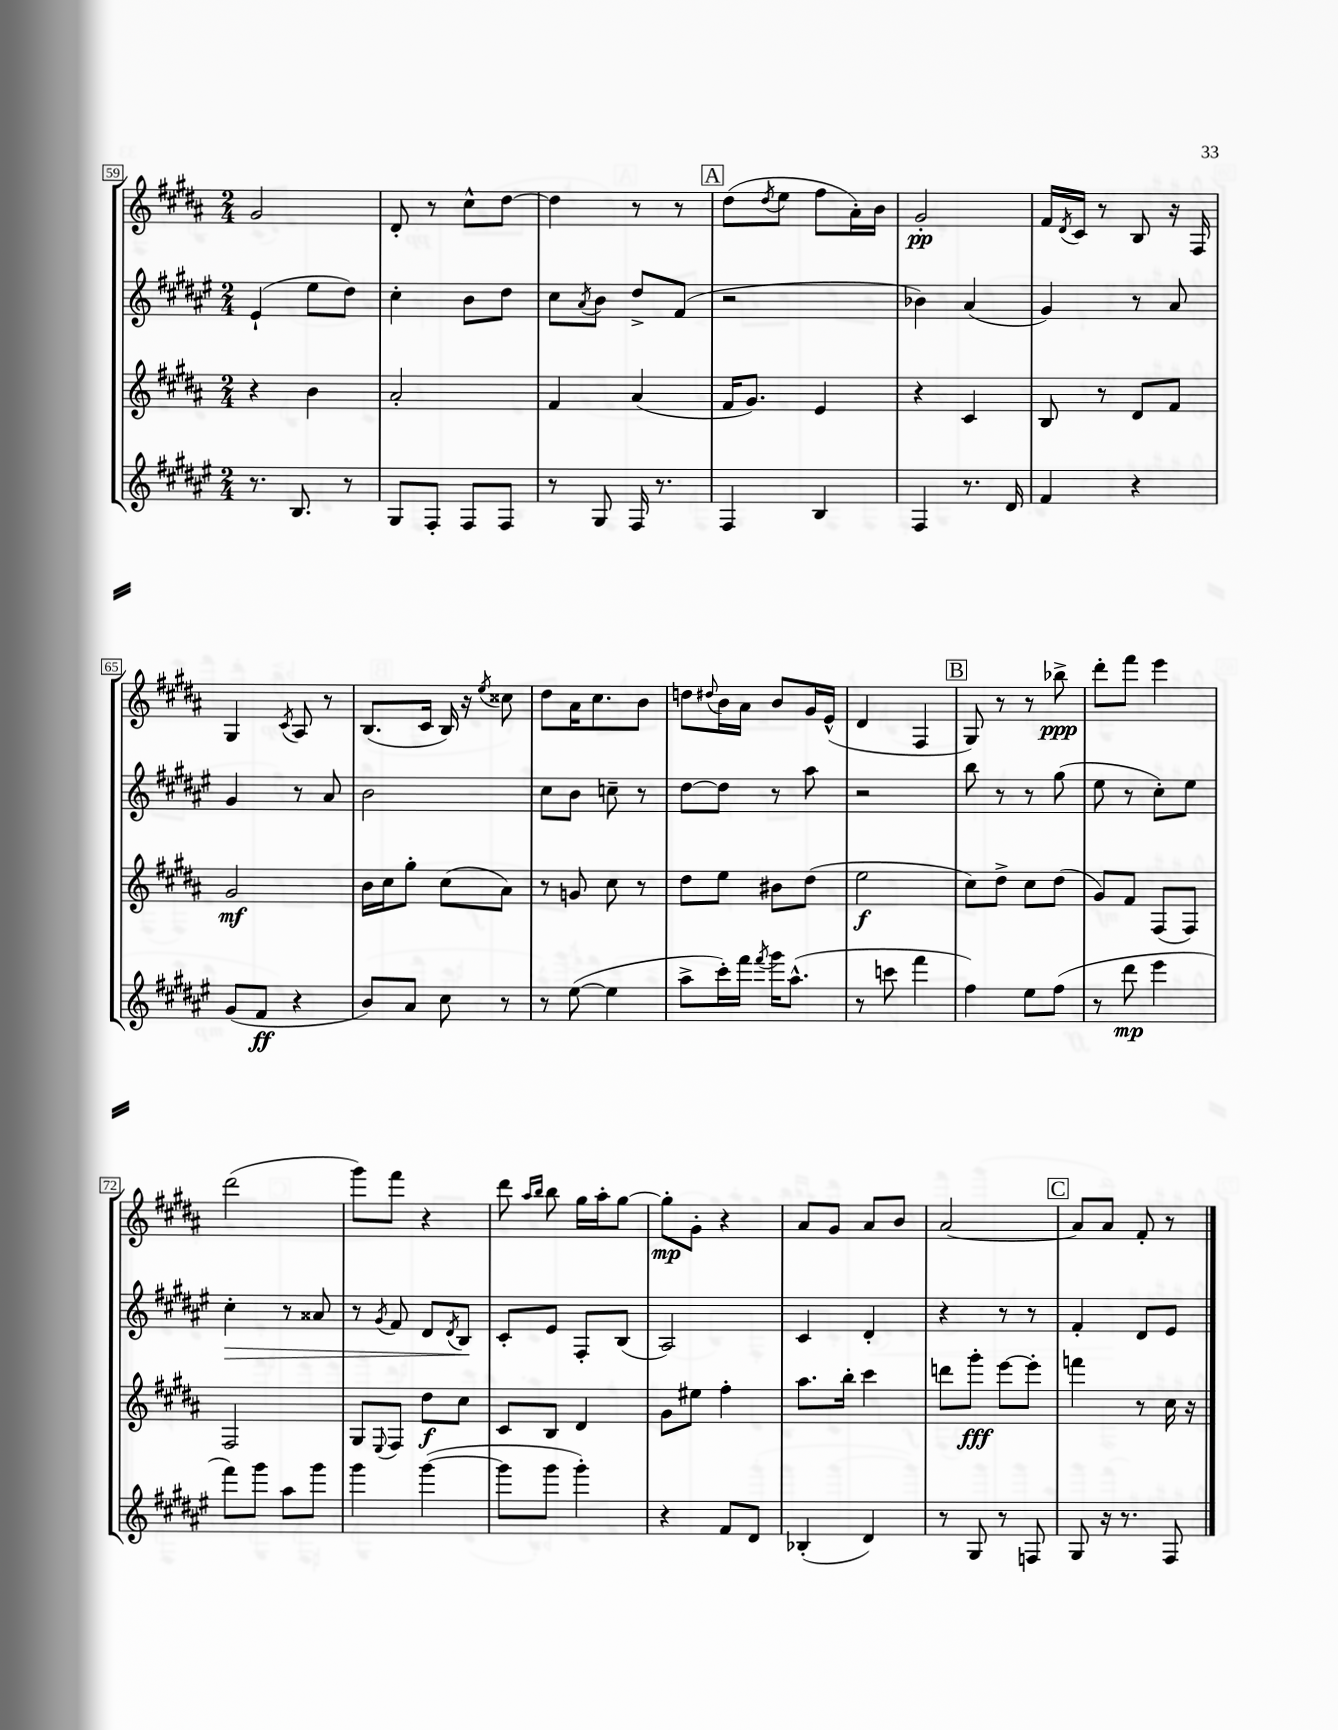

**kern	**dynam	**kern	**dynam	**kern	**dynam	**kern	**dynam
*part4	*part4	*part3	*part3	*part2	*part2	*part1	*part1
*staff4	*staff4	*staff3	*staff3	*staff2	*staff2	*staff1	*staff1
*clefG2	*	*clefG2	*	*clefG2	*	*clefG2	*
*k[f#c#g#d#a#e#]	*	*k[f#c#g#d#a#]	*	*k[f#c#g#d#a#e#]	*	*k[f#c#g#d#a#]	*
*M2/4	*	*M2/4	*	*M2/4	*	*M2/4	*
=59	=59	=59	=59	=59	=59	=59	=59
8.r	.	4r	.	(4e#`/	.	2g#/	.
8.B/	.	.	.	.	.	.	.
.	.	4b\	.	8ee#\L	.	.	.
8r	.	.	.	8dd#\J)	.	.	.
=60	=60	=60	=60	=60	=60	=60	=60
8G#/L	.	2a#'/	.	4cc#'\	.	8d#'/	.
8F#'/J	.	.	.	.	.	8r	.
8F#/L	.	.	.	8b\L	.	8cc#^^\L	.
8F#/J	.	.	.	8dd#\J	.	[8dd#\J	.
=61	=61	=61	=61	=61	=61	=61	=61
8r	.	4f#/	.	8cc#\L	.	4dd#\]	.
.	.	.	.	8qa#/	.	.	.
8G#/	.	.	.	8b\J	.	.	.
16F#/	.	(4a#/	.	8dd#^/L	.	8r	.
8.r	.	.	.	.	.	.	.
.	.	.	.	(8f#/J	.	8r	.
!!LO:REH:place=s1:t=A
=62	=62	=62	=62	=62	=62	=62	=62
4F#/	.	16f#/KL	.	2r	.	(8dd#\L	.
.	.	8.g#/J)	.	.	.	.	.
.	.	.	.	.	.	8qdd#/	.
.	.	.	.	.	.	8ee\J	.
4B/	.	4e/	.	.	.	8ff#\L	.
.	.	.	.	.	.	16a#'\L)	.
.	.	.	.	.	.	16b\JJ	.
=63	=63	=63	=63	=63	=63	=63	=63
4F#/	.	4r	.	4b-X\)	.	2g#'/	pp
8.r	.	4c#/	.	(4a#/	.	.	.
16d#/	.	.	.	.	.	.	.
=64	=64	=64	=64	=64	=64	=64	=64
4f#/	.	8B/	.	4g#/)	.	16f#/LL	.
.	.	.	.	.	.	8qd#/	.
.	.	.	.	.	.	16c#/JJ	.
.	.	8r	.	.	.	8r	.
4r	.	8d#/L	.	8r	.	8B/	.
.	.	8f#/J	.	8a#/	.	16r	.
.	.	.	.	.	.	16F#/	.
!!LO:LB:g=z
=65	=65	=65	=65	=65	=65	=65	=65
(8g#/L	.	2g#/	mf	4g#/	.	4G#/	.
8f#/J	ff	.	.	.	.	.	.
.	.	.	.	.	.	8qc#/	.
4r	.	.	.	8r	.	8A#/	.
.	.	.	.	8a#/	.	8r	.
=66	=66	=66	=66	=66	=66	=66	=66
8b/L)	.	16b\LL	.	2b\	.	(8.B/L	.
.	.	16cc#\J	.	.	.	.	.
8a#/J	.	8gg#'\J	.	.	.	.	.
.	.	.	.	.	.	16c#/Jk	.
8cc#\	.	(8cc#\L	.	.	.	16B/)	.
.	.	.	.	.	.	16r	.
.	.	.	.	.	.	8qee/	.
8r	.	8a#\J)	.	.	.	8cc##X\	.
=67	=67	=67	=67	=67	=67	=67	=67
8r	.	8r	.	8cc#\L	.	8dd#\L	.
([8ee#\	.	8gn/	.	8b\J	.	16a#\K	.
.	.	.	.	.	.	8.cc#\	.
4ee#\]	.	8cc#\	.	8ccn~\	.	.	.
.	.	8r	.	8r	.	8b\J	.
=68	=68	=68	=68	=68	=68	=68	=68
8aa#^\L	.	8dd#\L	.	[8dd#\L	.	8ddn\L	.
.	.	.	.	.	.	8qqdd#X/	.
16ccc#'\L)	.	8ee\J	.	8dd#\J]	.	16b\L	.
16fff#\JJ	.	.	.	.	.	16a#\JJ	.
8qfff#/	.	.	.	.	.	.	.
16ggg#\KL	.	8b#X\L	.	8r	.	8b/L	.
(8.aa#^^\J	.	.	.	.	.	.	.
.	.	(8dd#\J	.	8aa#\	.	16g#/L	.
.	.	.	.	.	.	(16e^^/JJ	.
=69	=69	=69	=69	=69	=69	=69	=69
8r	.	2ee\	f	2r	.	4d#/	.
8cccn\	.	.	.	.	.	.	.
4fff#\	.	.	.	.	.	4F#/	.
!!LO:REH:place=s1:t=B
=70	=70	=70	=70	=70	=70	=70	=70
4ff#\)	.	8cc#\L)	.	8bb\	.	8G#/)	.
.	.	8dd#^\J	.	8r	.	8r	.
8ee#\L	.	8cc#\L	.	8r	.	8r	.
(8ff#\J	.	(8dd#\J	.	(8gg#\	.	8bb-X^\	ppp
=71	=71	=71	=71	=71	=71	=71	=71
8r	.	8g#/L)	.	8ee#\	.	8ddd#'\L	.
8ddd#\	mp	8f#/J	.	8r	.	8fff#\J	.
4eee#\	.	(8F#/L	.	8cc#'\L)	.	4eee\	.
.	.	8F#/J)	.	8ee#\J	.	.	.
!!LO:LB:g=z
=72	=72	=72	=72	=72	=72	=72	=72
!	!	!	!	!	!LO:HP:b	!	!
8fff#\L)	.	2F#/	.	4cc#'\	>	(2ddd#\	.
8ggg#\J	.	.	.	.	.	.	.
8aa#\L	.	.	.	8r	.	.	.
8ggg#\J	.	.	.	8a##X/	.	.	.
=73	=73	=73	=73	=73	=73	=73	=73
4ggg#\	.	8G#/L	.	8r	.	8ggg#\L)	.
.	.	8qqE/	.	8qg#/	.	.	.
.	.	8F#/J	.	8f#/	.	8fff#\J	.
([4ggg#\	.	8dd#\L	f	8d#/L	.	4r	.
.	.	.	.	8qd#/	.	.	.
.	.	8cc#\J	.	8B/J	.	.	.
.	.	.	.	.	]	.	.
=74	=74	=74	=74	=74	=74	=74	=74
8ggg#\L]	.	8c#/L	.	8c#'/L	.	8ddd#\	.
.	.	.	.	.	.	16qqaa#/LL	.
.	.	.	.	.	.	16qqbb/JJ	.
8ggg#\J	.	8B/J	.	8e#/J	.	8bb\	.
4ggg#'\)	.	4d#/	.	8F#'/L	.	16gg#\LL	.
.	.	.	.	.	.	16aa#'\J	.
.	.	.	.	(8B/J	.	[8gg#\J	.
=75	=75	=75	=75	=75	=75	=75	=75
4r	.	8g#\L	.	2A#/)	.	8gg#'\L]	mp
.	.	8ee#X\J	.	.	.	8g#'\J	.
8f#/L	.	4ff#'\	.	.	.	4r	.
8d#/J	.	.	.	.	.	.	.
=76	=76	=76	=76	=76	=76	=76	=76
(4B-X'/	.	8.aa#\L	.	4c#/	.	8a#/L	.
.	.	.	.	.	.	8g#/J	.
.	.	16bb'\Jk	.	.	.	.	.
4d#/)	.	4ccc#\	.	4d#'/	.	8a#/L	.
.	.	.	.	.	.	8b/J	.
=77	=77	=77	=77	=77	=77	=77	=77
8r	.	8dddn\L	.	4r	.	[2a#/	.
8G#/	.	8ggg#'\J	fff	.	.	.	.
8r	.	[8eee\L	.	8r	.	.	.
8Fn/	.	8eee'\J]	.	8r	.	.	.
!!LO:REH:place=s1:t=C
=78	=78	=78	=78	=78	=78	=78	=78
8G#/	.	4fffn\	.	4f#'/	.	8a#/L]	.
16r	.	.	.	.	.	8a#/J	.
8.r	.	.	.	.	.	.	.
.	.	8r	.	8d#/L	.	8f#'/	.
8F#/	.	16cc#\	.	8e#/J	.	8r	.
.	.	16r	.	.	.	.	.
==	==	==	==	==	==	==	==
*-	*-	*-	*-	*-	*-	*-	*-
